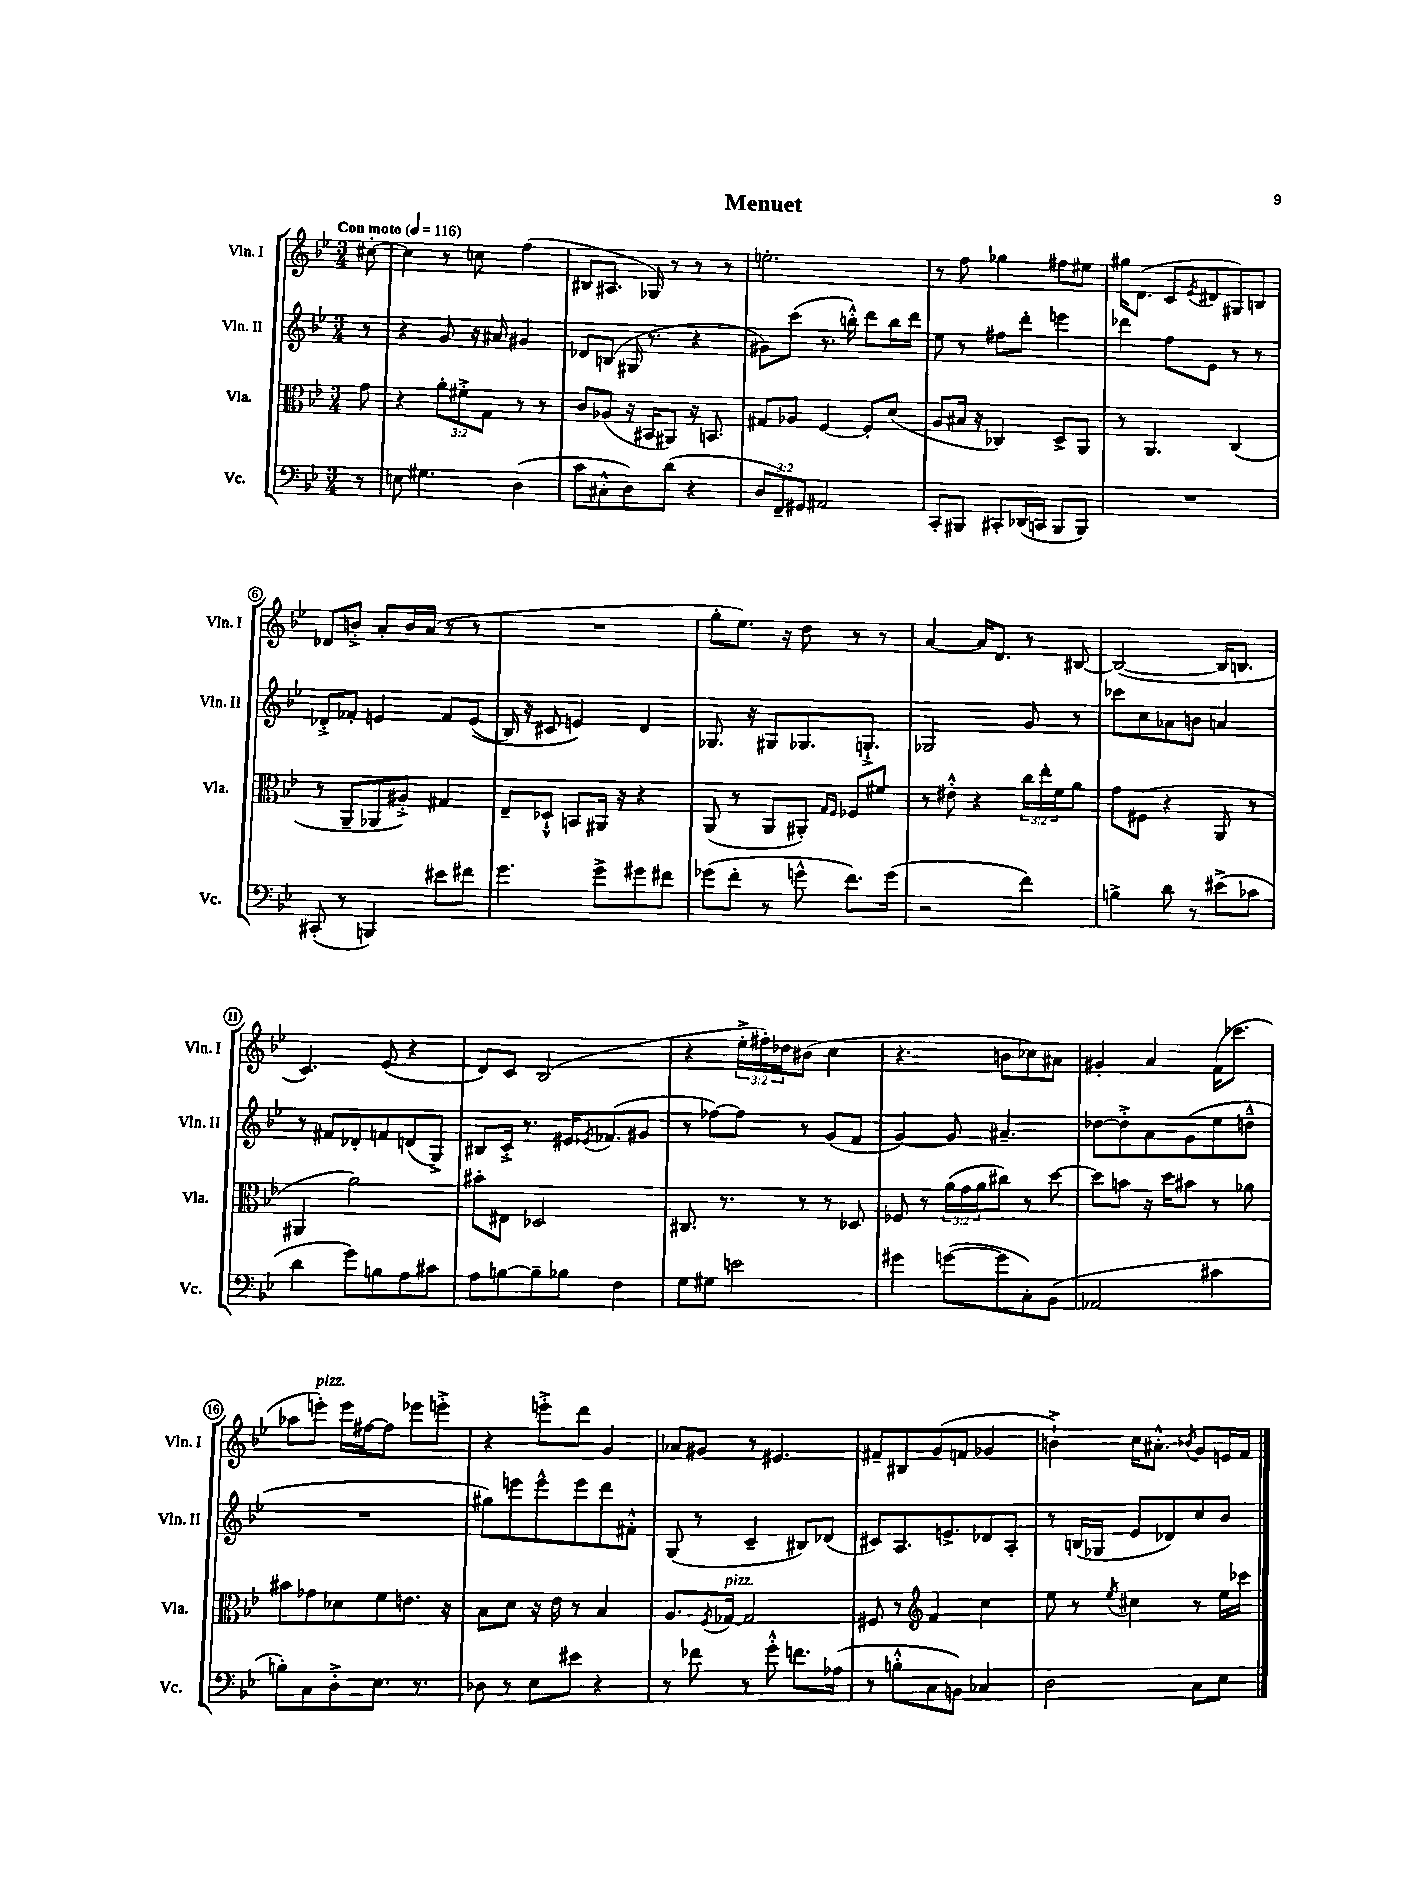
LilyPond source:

\header { title = "Menuet" }
<<
\new StaffGroup <<
\new Staff = "s0" \with { instrumentName = "Vln. I" shortInstrumentName = "Vln. I" } {
    \clef treble \key bes \major \numericTimeSignature \time 3/4 \override Staff.TupletNumber.text = #tuplet-number::calc-fraction-text \partial 8 \tempo "Con moto" 4 = 116
    cis''8~-. |
    cis''4 r8 c''8 f''4( |
    bis8 ais8. ges16) r8 r8 r8 |
    e''2.-. |
    r8 f''8 ges''4 fis''8 eis''8 |
    gis''16 d'8.( c'8 \acciaccatura { ees'8 } dis'8 gis8) b8 |
    des'8 b'8-.-> a'8-. b'16 a'16( r8 r8 |
    R2. |
    g''8-. ees''8.) r16 d''8 r8 r8 |
    a'4~ a'16 d'8. r8 bis8~ |
    bis2~( bis16 b8. |
    c'4.) ees'8( r4 |
    d'8) c'8 bes2( |
    r4 \tuplet 3/2 { ees''16-.-> fis''16-.) des''16 } bis'8( c''4 |
    r4. b'8 ces''8) ais'8 |
    gis'4-. a'4 f'16( ces'''8. |
    aes''8 e'''8-.^\markup { \italic "pizz." }) e'''16 fis''16~ fis''8 ees'''8 e'''8-.-> |
    r4 e'''8-.-> d'''8 g'4 |
    aes'8 gis'8 r8 eis'4. |
    fis'8-- bis8 g'8( f'8 ges'4 |
    b'4-!->) c''16 ais'8.-.-^ \acciaccatura { bes'8 } g'8 e'16 f'16 \bar "|." |
}
\new Staff = "s1" \with { instrumentName = "Vln. II" shortInstrumentName = "Vln. II" } {
    \clef treble \key bes \major \numericTimeSignature \time 3/4 \partial 8
    r8 |
    r4 g'8 r16 ais'16 gis'4 |
    des'8 b8( gis16 r8. r4 |
    gis'8) c'''8( r8. b''16-.-^) d'''8 b''16 d'''16 |
    ees''8 r8 fis''8 d'''8-. e'''4 |
    des'''4 f''8 ees'8 r8 r8 |
    des'8-.-> fes'8-. e'4 fes'8 e'8(\( |
    bes16) r16 cis'8 e'4\) d'4 |
    ges8. r16 gis8 ges8. g8.-!-> |
    ges2 g'8 r8 |
    ces'''8 c''8 aes'8 b'8 a'4 |
    r8 fis'8 des'8-. f'8 d'8( g8->) |
    bis8 c'16-.-> r8. eis'16 \acciaccatura { ees'8 } fes'8.( gis'8 |
    r8 fes''8~) fes''8 r8 g'8( f'8 |
    g'4~) g'8 ais'4.-- |
    des''8~ des''8-.-> a'8 g'8( ees''8 d''8---^ |
    R2. |
    gis''8) e'''8 e'''8-^ e'''8 d'''8 fis'8-.-^ |
    g8( r8 c'4-- bis8) des'8( |
    cis'8) a8. e'8.-> des'8 a8-. |
    r8 b16( ges16 ees'8 des'8) c''8 bes'8 \bar "|." |
}
\new Staff = "s2" \with { instrumentName = "Vla." shortInstrumentName = "Vla." } {
    \clef alto \key bes \major \numericTimeSignature \time 3/4 \override Staff.TupletNumber.text = #tuplet-number::calc-fraction-text \partial 8
    g'8 |
    r4 \tuplet 3/2 { a'8-. fis'8-.-> g8 } r8 r8 |
    c'8 aes8( r16 bis,16 ais,8) r16 b,8. |
    gis8 aes8 f4~ f8-. d'8( |
    a8 bis16 r16 ces4) d8-> a,8 |
    r8 a,4. c4( |
    r8 a,8-- aes,8 ais8-.->) gis4 |
    ees8-- des8-!-^ b,8 ais,16 r16 r4 |
    a,8( r8 a,8 ais,8-.) \grace { g16 f16 } fes8 fis'8 |
    r8 eis'8-.-^ r4 \tuplet 3/2 { c''16 ees''16-. f'16 } a'8 |
    g'8 fis8( r4 a,8 r8 |
    ais,4 a'2) |
    bis'8-. eis8 des2 |
    cis8. r8. r8 r8 des8 |
    fes8 r8 \tuplet 3/2 { a'16( g'16 a'16 } cis''8) r8 d''8~ |
    d''8 b'8 r16 d''16 bis'8 r8 aes'8 |
    bis'8 ges'8 des'8 f'8 e'8. r16 |
    bes8 d'8 r16 ees'16 r8 bes4 |
    a8. \acciaccatura { f8 } ges16~^\markup { \italic "pizz." } ges2 |
    fis8 r8 \clef treble f'4 c''4 |
    ees''8 r8 \acciaccatura { ees''8 } cis''4 r8 ees''16 ces'''16 \bar "|." |
}
\new Staff = "s3" \with { instrumentName = "Vc." shortInstrumentName = "Vc." } {
    \clef bass \key bes \major \numericTimeSignature \time 3/4 \override Staff.TupletNumber.text = #tuplet-number::calc-fraction-text \partial 8
    r8 |
    e8 gis4. d4( |
    c'8 cis8-.-^ d8) d'8( r4 |
    \tuplet 3/2 { d8 f,8--) gis,8 } ais,2 |
    c,8-. bis,,8 cis,8-. des,16( c,16 bis,,8 bis,,8) |
    R2. |
    cis,8-.( r8 b,,4) eis'8 fis'8 |
    g'4. g'8-> gis'8 fis'8 |
    ges'8( f'8-. r8 g'8-^ f'8.) g'16( |
    r2 f'4) |
    b4-> d'8 r8 eis'8->( ces'8 |
    d'4 g'8) b8 a8 cis'8 |
    a8 b8~ b8-- bes8 f4 |
    g8 gis8 e'2 |
    gis'4 g'8~( g'8 c8-.) bes,8( |
    aes,2 cis'4 |
    b8-.) c8 d8-.-> ees8. r8. |
    des8 r8 ees8 eis'8 r4 |
    r8 fes'8 r8 g'8-.-^ f'8. aes16( |
    r8 b8-.-^ c8 b,8) ces4 |
    d2 c8 ees8 \bar "|." |
}
>>
>>
\layout { \context { \Score \override BarNumber.stencil = #(make-stencil-circler 0.1 0.3 ly:text-interface::print) } }
